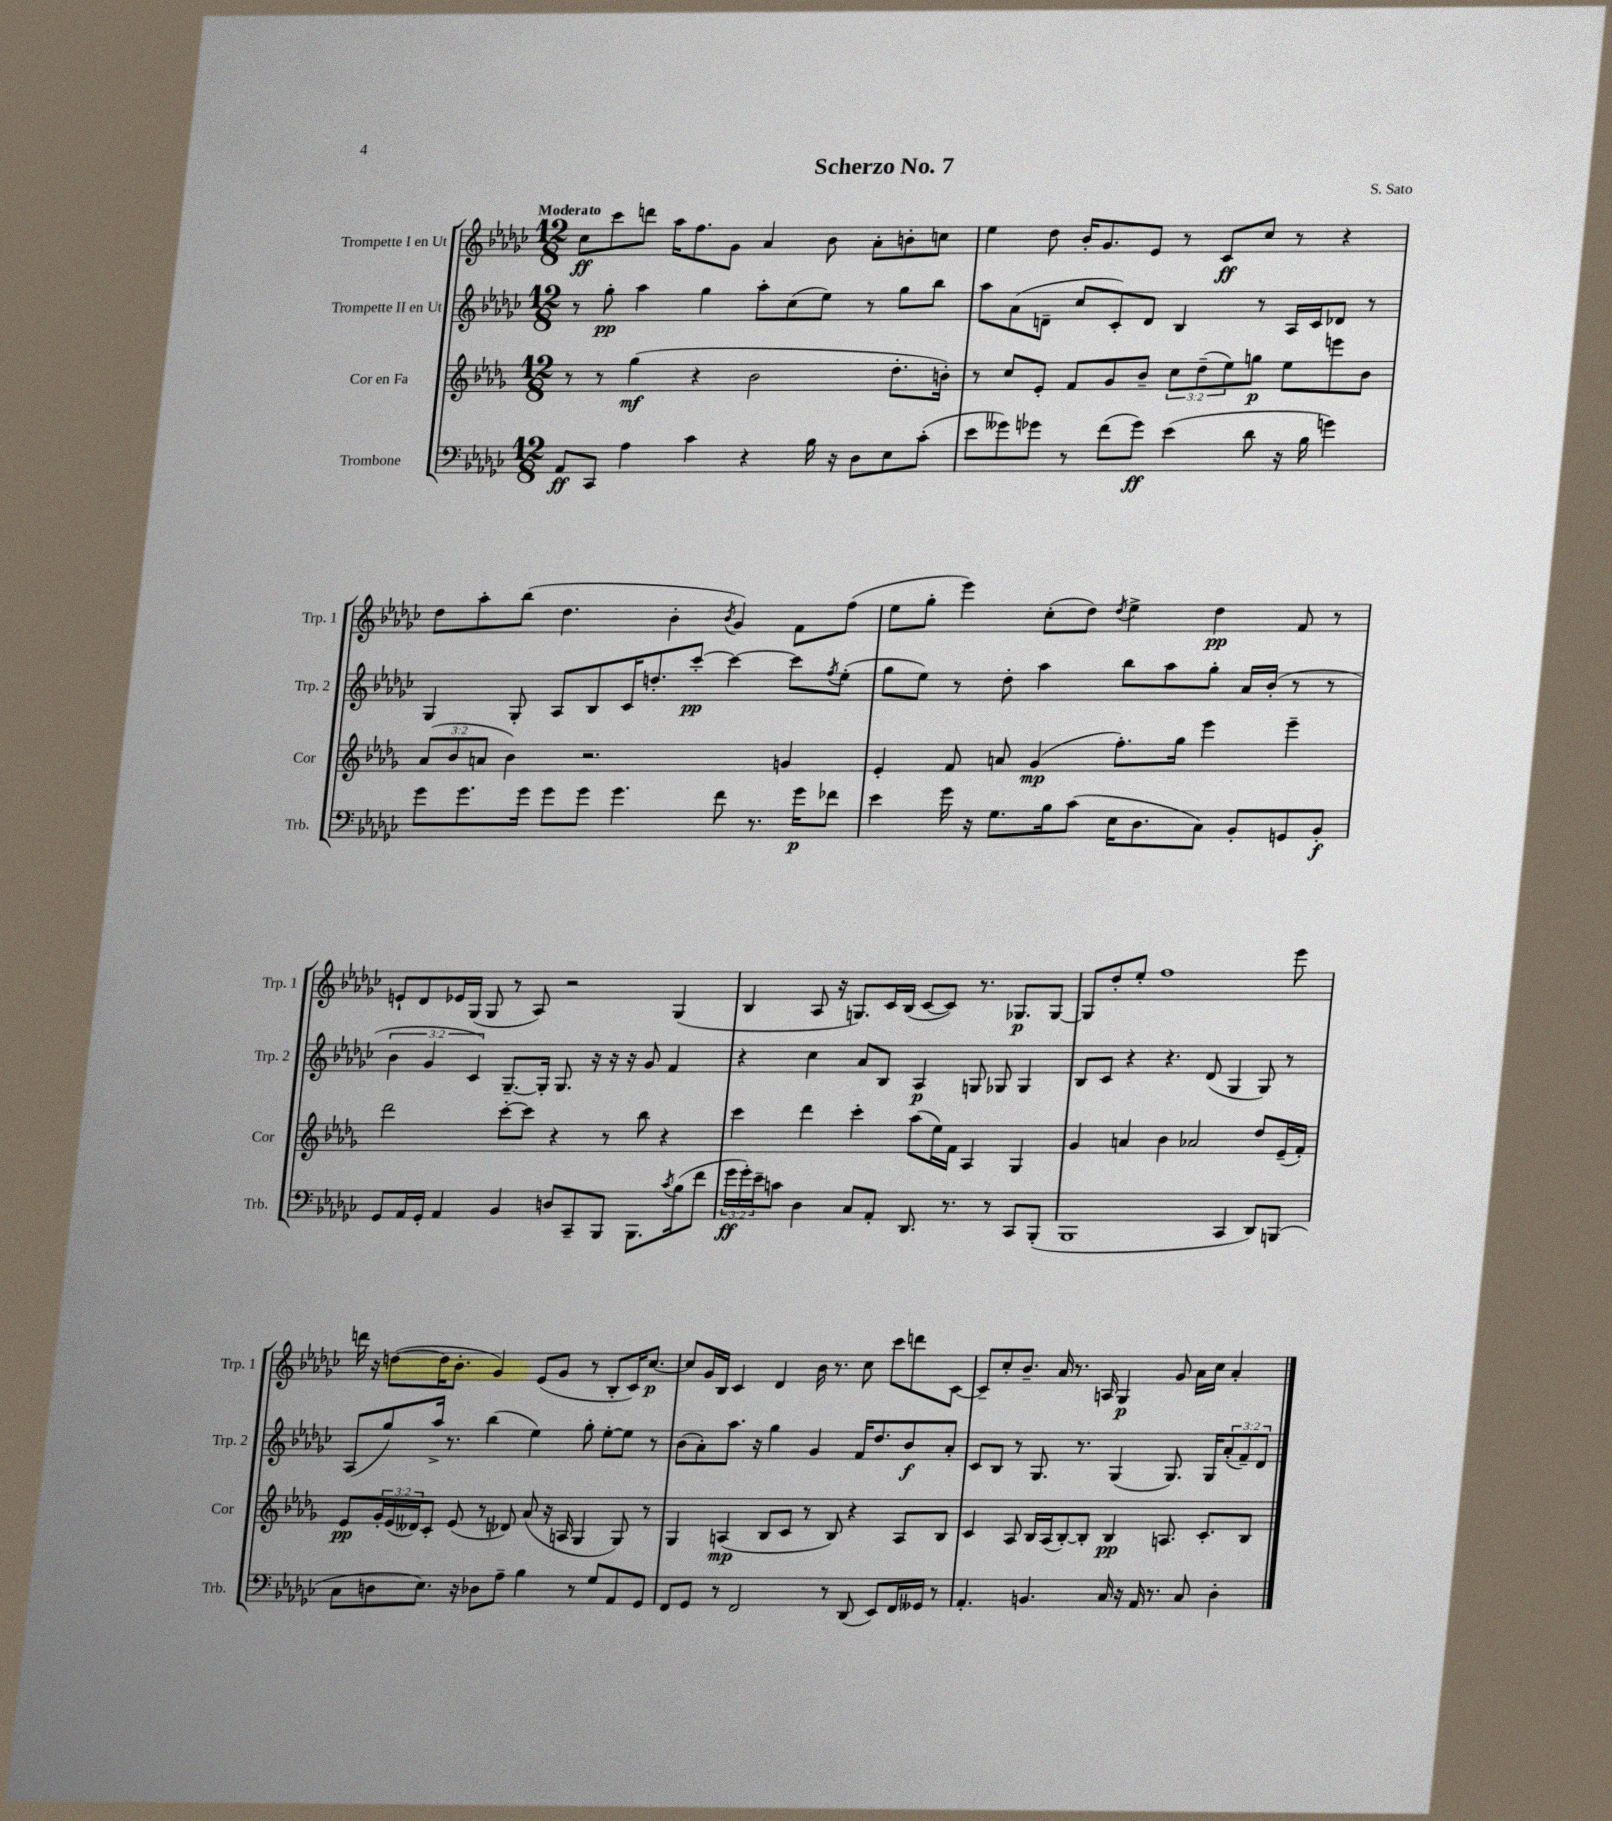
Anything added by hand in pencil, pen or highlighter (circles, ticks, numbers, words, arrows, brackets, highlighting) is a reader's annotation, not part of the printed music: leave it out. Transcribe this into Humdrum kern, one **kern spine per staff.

**kern	**dynam	**kern	**dynam	**kern	**dynam	**kern	**dynam
*part4	*part4	*part3	*part3	*part2	*part2	*part1	*part1
*staff4	*staff4	*staff3	*staff3	*staff2	*staff2	*staff1	*staff1
*I"Trombone	*	*I"Cor en Fa	*	*I"Trompette II en Ut	*	*I"Trompette I en Ut	*
*I'Trb.	*	*I'Cor	*	*I'Trp. 2	*	*I'Trp. 1	*
*clefF4	*	*clefG2	*	*clefG2	*	*clefG2	*
*k[b-e-a-d-g-c-]	*	*k[b-e-a-d-g-]	*	*k[b-e-a-d-g-c-]	*	*k[b-e-a-d-g-c-]	*
*M12/8	*	*M12/8	*	*M12/8	*	*M12/8	*
=1	=1	=1	=1	=1	=1	=1	=1
!	!	!	!	!	!	!LO:TX:a:B:t=Moderato	!
8AA-/L	ff	8r	.	8r	.	8cc-\L	ff
8CC-/J	.	8r	.	8gg-'\	pp	8ccc-\	.
4A-\	.	(4gg-\	mf	4aa-\	.	8dddn\J	.
.	.	.	.	.	.	16aa-\KL	.
.	.	.	.	.	.	8.ff\	.
4c-\	.	4r	.	4gg-\	.	.	.
.	.	.	.	.	.	8g-\J	.
4r	.	2b-\	.	8aa-'\L	.	4a-/	.
.	.	.	.	(8cc-\	.	.	.
16B-\	.	.	.	8ee-\J)	.	8b-\	.
16r	.	.	.	.	.	.	.
8D-\L	.	.	.	8r	.	8a-'\L	.
8E-\	.	8.dd-'\L	.	8gg-\L	.	8bn'\	.
(8c-'\J	.	.	.	8bb-\J	.	8ccn\J	.
.	.	16bn'\Jk)	.	.	.	.	.
=2	=2	=2	=2	=2	=2	=2	=2
8e-\L	.	8r	.	8aa-\L	.	4ee-\	.
8g--X\)	.	8cc/L	.	(8a-\	.	.	.
8g-X\J	.	8e-'/J	.	8dn~\J	.	8dd-\	.
8r	.	8f/L	.	8cc-/L	.	16b-'/KL	.
.	.	.	.	.	.	8.g-/	.
(8f\L	.	8g-/	.	8c-'/)	.	.	.
8g-\J)	ff	8b-~/J	.	8d/J	.	8e-/J	.
(4e-\	.	12cc\L	.	4B-/	.	8r	.
.	.	(12dd-~\	.	.	.	.	.
.	.	.	.	.	.	8c-/L	ff
.	.	12ee-\)	.	.	.	.	.
8d-\	.	8ggn\J	p	8r	.	8cc-/J	.
16r	.	8ee-\L	.	16A-/LL	.	8r	.
16B-\	.	.	.	16c-/J	.	.	.
4gn\)	.	8eeen\	.	8d-X/J	.	4r	.
.	.	8b-\J	.	8r	.	.	.
!!LO:LB:g=z
=3	=3	=3	=3	=3	=3	=3	=3
8g-\L	.	(12a-/L	.	4G-/	.	8dd-\L	.
.	.	12b-/	.	.	.	.	.
8.g-\	.	.	.	.	.	8aa-'\	.
.	.	12an/J	.	.	.	.	.
.	.	4b-\)	.	8G-'/	.	(8bb-\J	.
16g-\Jk	.	.	.	.	.	.	.
8g-\L	.	.	.	8A-/L	.	4.dd-\	.
8g-\J	.	2.r	.	8B-/	.	.	.
4.g-\	.	.	.	16c-/K	.	.	.
.	.	.	.	8.ddn'/	.	.	.
.	.	.	.	.	.	4b-'\	.
.	.	.	.	[8ccc-'/J	pp	.	.
.	.	.	.	.	.	8qb-/	.
8f\	.	.	.	4ccc-\_	.	4g-/)	.
8.r	.	.	.	.	.	.	.
.	.	4gn/	.	8ccc-\L]	.	8f\L	.
16g-\KL	p	.	.	.	.	.	.
.	.	.	.	8qff/	.	.	.
8f-X\J	.	.	.	(8ee-'\J	.	(8ff\J	.
=4	=4	=4	=4	=4	=4	=4	=4
4e-\	.	4e-'/	.	8gg-\L	.	8ee-\L	.
.	.	.	.	8ee-\J)	.	8gg-'\J	.
16g-\	.	8f/	.	8r	.	4eee-\)	.
16r	.	.	.	.	.	.	.
8.G-\L	.	8an/	.	8dd-'\	.	.	.
.	.	(4g-/	mp	4aa-\	.	(8cc-'\L	.
16B-\k	.	.	.	.	.	.	.
(8c-\J	.	.	.	.	.	8dd-\J)	.
.	.	.	.	.	.	8qdd-/	.
16E-\KL	.	8.ff'\L)	.	8bb-\L	.	4ee-^\	.
8.D-\	.	.	.	.	.	.	.
.	.	.	.	8aa-\	.	.	.
.	.	16gg-\Jk	.	.	.	.	.
8C-\J)	.	4eee-\	.	8gg-'\J	.	4dd-\	pp
8BB-'/L	.	.	.	16a-/LL	.	.	.
.	.	.	.	(16b-'/JJ	.	.	.
8GGn/	.	4eee-~\	.	8r	.	8f/	.
8BB-'/J	f	.	.	8r	.	8r	.
!!LO:LB:g=z
=5	=5	=5	=5	=5	=5	=5	=5
8GG-/L	.	2ddd-\	.	6b-\	.	8en`/L	.
16AA-/L	.	.	.	.	.	8d-/	.
.	.	.	.	6g-/	.	.	.
16GG-'/JJ	.	.	.	.	.	.	.
4AA-/	.	.	.	.	.	16e-X/L	.
.	.	.	.	.	.	(16G-/JJ	.
.	.	.	.	6c-/)	.	.	.
.	.	.	.	.	.	8G-/	.
4BB-/	.	[8ccc'\L	.	[8.G-~/L	.	8r	.
.	.	8ccc\J]	.	.	.	8A-/)	.
.	.	.	.	16G-'/Jk]	.	.	.
8Dn/L	.	4r	.	8.G-/	.	2r	.
8CC-~/	.	.	.	.	.	.	.
.	.	.	.	16r	.	.	.
8BBB-/J	.	8r	.	16r	.	.	.
.	.	.	.	16r	.	.	.
8.BBB-\L	.	8bb-\	.	8g-/	.	.	.
.	.	4r	.	4f/	.	(4G-/	.
8qc-/	.	.	.	.	.	.	.
(16B-\k	.	.	.	.	.	.	.
8f\J	.	.	.	.	.	.	.
=6	=6	=6	=6	=6	=6	=6	=6
24g-\LL	ff	4ccc\	.	4r	.	4B-/	.
24g-'\)	.	.	.	.	.	.	.
24e-~\J	.	.	.	.	.	.	.
8cn\J	.	.	.	.	.	.	.
4D-\	.	4ddd-\	.	4cc-\	.	8A-/	.
.	.	.	.	.	.	16r	.
.	.	.	.	.	.	8.Gn/L)	.
8C-/L	.	4ccc'\	.	8a-/L	.	.	.
8AA-'/J	.	.	.	8B-/J	.	16c-/L	.
.	.	.	.	.	.	(16B-/JJ	.
8.DD-/	.	(8aa-\L	.	4A-/	p	[8c-/L	.
.	.	16ee-\L)	.	.	.	8c-/J])	.
8.r	.	16f\JJ	.	.	.	.	.
.	.	4A-/	.	8Gn/	.	8.r	.
8r	.	.	.	8G-X/	.	.	.
.	.	.	.	.	.	8.G-X/L	p
8CC-/L	.	4G-/	.	4G-/	.	.	.
(8BBB-'/J	.	.	.	.	.	[8G-/J	.
=7	=7	=7	=7	=7	=7	=7	=7
1BBB-	.	4g-/	.	8B-/L	.	8G-/L]	.
.	.	.	.	8c-/J	.	8dd-'/	.
.	.	4an/	.	4r	.	8ee-'/J	.
.	.	.	.	.	.	1ff	.
.	.	4b-\	.	4.r	.	.	.
.	.	2a-X/	.	.	.	.	.
.	.	.	.	(8d-/	.	.	.
4CC-/	.	.	.	4G-/	.	.	.
8DD-/L)	.	8dd-/L	.	8G-/)	.	.	.
(8BBBn/J	.	(16e-~/L	.	8r	.	8eee-\	.
.	.	16f'/JJ)	.	.	.	.	.
!!LO:LB:g=z
=8	=8	=8	=8	=8	=8	=8	=8
8C-\L	.	8e-/L	pp	(8A-/L	.	16dddn\	.
.	.	.	.	.	.	16r	.
8Dn\	.	24g-'/L	.	8gg-/)	.	([8ddn\L	.
.	.	(24e-/	.	.	.	.	.
.	.	24d--X/J)	.	.	.	.	.
8.E-\J)	.	8c'/J	.	16aa-^/Jk	.	16dd\K]	.
.	.	.	.	8.r	.	8.b-'\J	.
.	.	(8e-/	.	.	.	.	.
16r	.	.	.	.	.	.	.
8D-X\L	.	8r	.	(4bb-\	.	4g-/)	.
8A-~\J	.	8d-X/)	.	.	.	.	.
4B-\	.	(8a-/	.	4ee-\)	.	(8e-/L	.
.	.	16r	.	.	.	8g-/J	.
.	.	16An/	.	.	.	.	.
8r	.	4G-/	.	8gg-'\	.	8r	.
8G-/L	.	.	.	[8ee-'\L	.	8B-'/L	.
8AA-/	.	8G-/)	.	8ee-\J]	.	16c-/K)	.
.	.	.	.	.	.	[8.cc-/J	p
8GG-/J	.	8r	.	8r	.	.	.
=9	=9	=9	=9	=9	=9	=9	=9
8FF/L	.	4G-/	.	(8b-\L	.	8cc-/L]	.
8GG-/J	.	.	.	8a-'\)	.	16g-/L	.
.	.	.	.	.	.	16B-/JJ	.
8r	.	(4An/	mp	8.aa-\J	.	4c-/	.
2FF/	.	.	.	.	.	.	.
.	.	.	.	16r	.	.	.
.	.	8B-/L	.	4gg-\	.	4d-/	.
.	.	8c/J	.	.	.	.	.
.	.	8r	.	4g-/	.	16b-\	.
.	.	.	.	.	.	8.r	.
8r	.	8B-/)	.	.	.	.	.
(8DD-/	.	4r	.	16f/KL	.	8cc-\	.
.	.	.	.	8.dd-/	.	.	.
8EE-/L)	.	.	.	.	.	8ccc-\L	.
16FF/L	.	8A/L	.	8b-/	f	8dddn\	.
16GG--X/JJ	.	.	.	.	.	.	.
8r	.	8B-/J	.	8a-'/J	.	[8c-\J	.
=10	=10	=10	=10	=10	=10	=10	=10
4.AA-'/	.	4c/	.	8c-/L	.	8c-~/L]	.
.	.	.	.	8B-/J	.	8cc-'/	.
.	.	8A-/	.	8r	.	8.b-~/J	.
4.BBn/	.	16B-/LL	.	8.G-/	.	.	.
.	.	(16A-/J	.	.	.	16a-/	.
.	.	[8B-'/)	.	.	.	8.r	.
.	.	.	.	8.r	.	.	.
.	.	8B-'/J]	.	.	.	.	.
.	.	.	.	.	.	16An/	.
16C-/	.	4B-/	pp	(4G-/	.	4G-/	p
16r	.	.	.	.	.	.	.
16AA-/	.	.	.	.	.	.	.
8.r	.	.	.	.	.	.	.
.	.	8.An/	.	8.G-/)	.	8g-/	.
8C-/	.	.	.	.	.	16a-\LL	.
.	.	8.c'/L	.	16G-/KL	.	16cc-\JJ	.
4D-'\	.	.	.	(12a-'/	.	4a-'/	.
.	.	.	.	12f~/)	.	.	.
.	.	8B-/J	.	.	.	.	.
.	.	.	.	12d-/J	.	.	.
==	==	==	==	==	==	==	==
*-	*-	*-	*-	*-	*-	*-	*-
